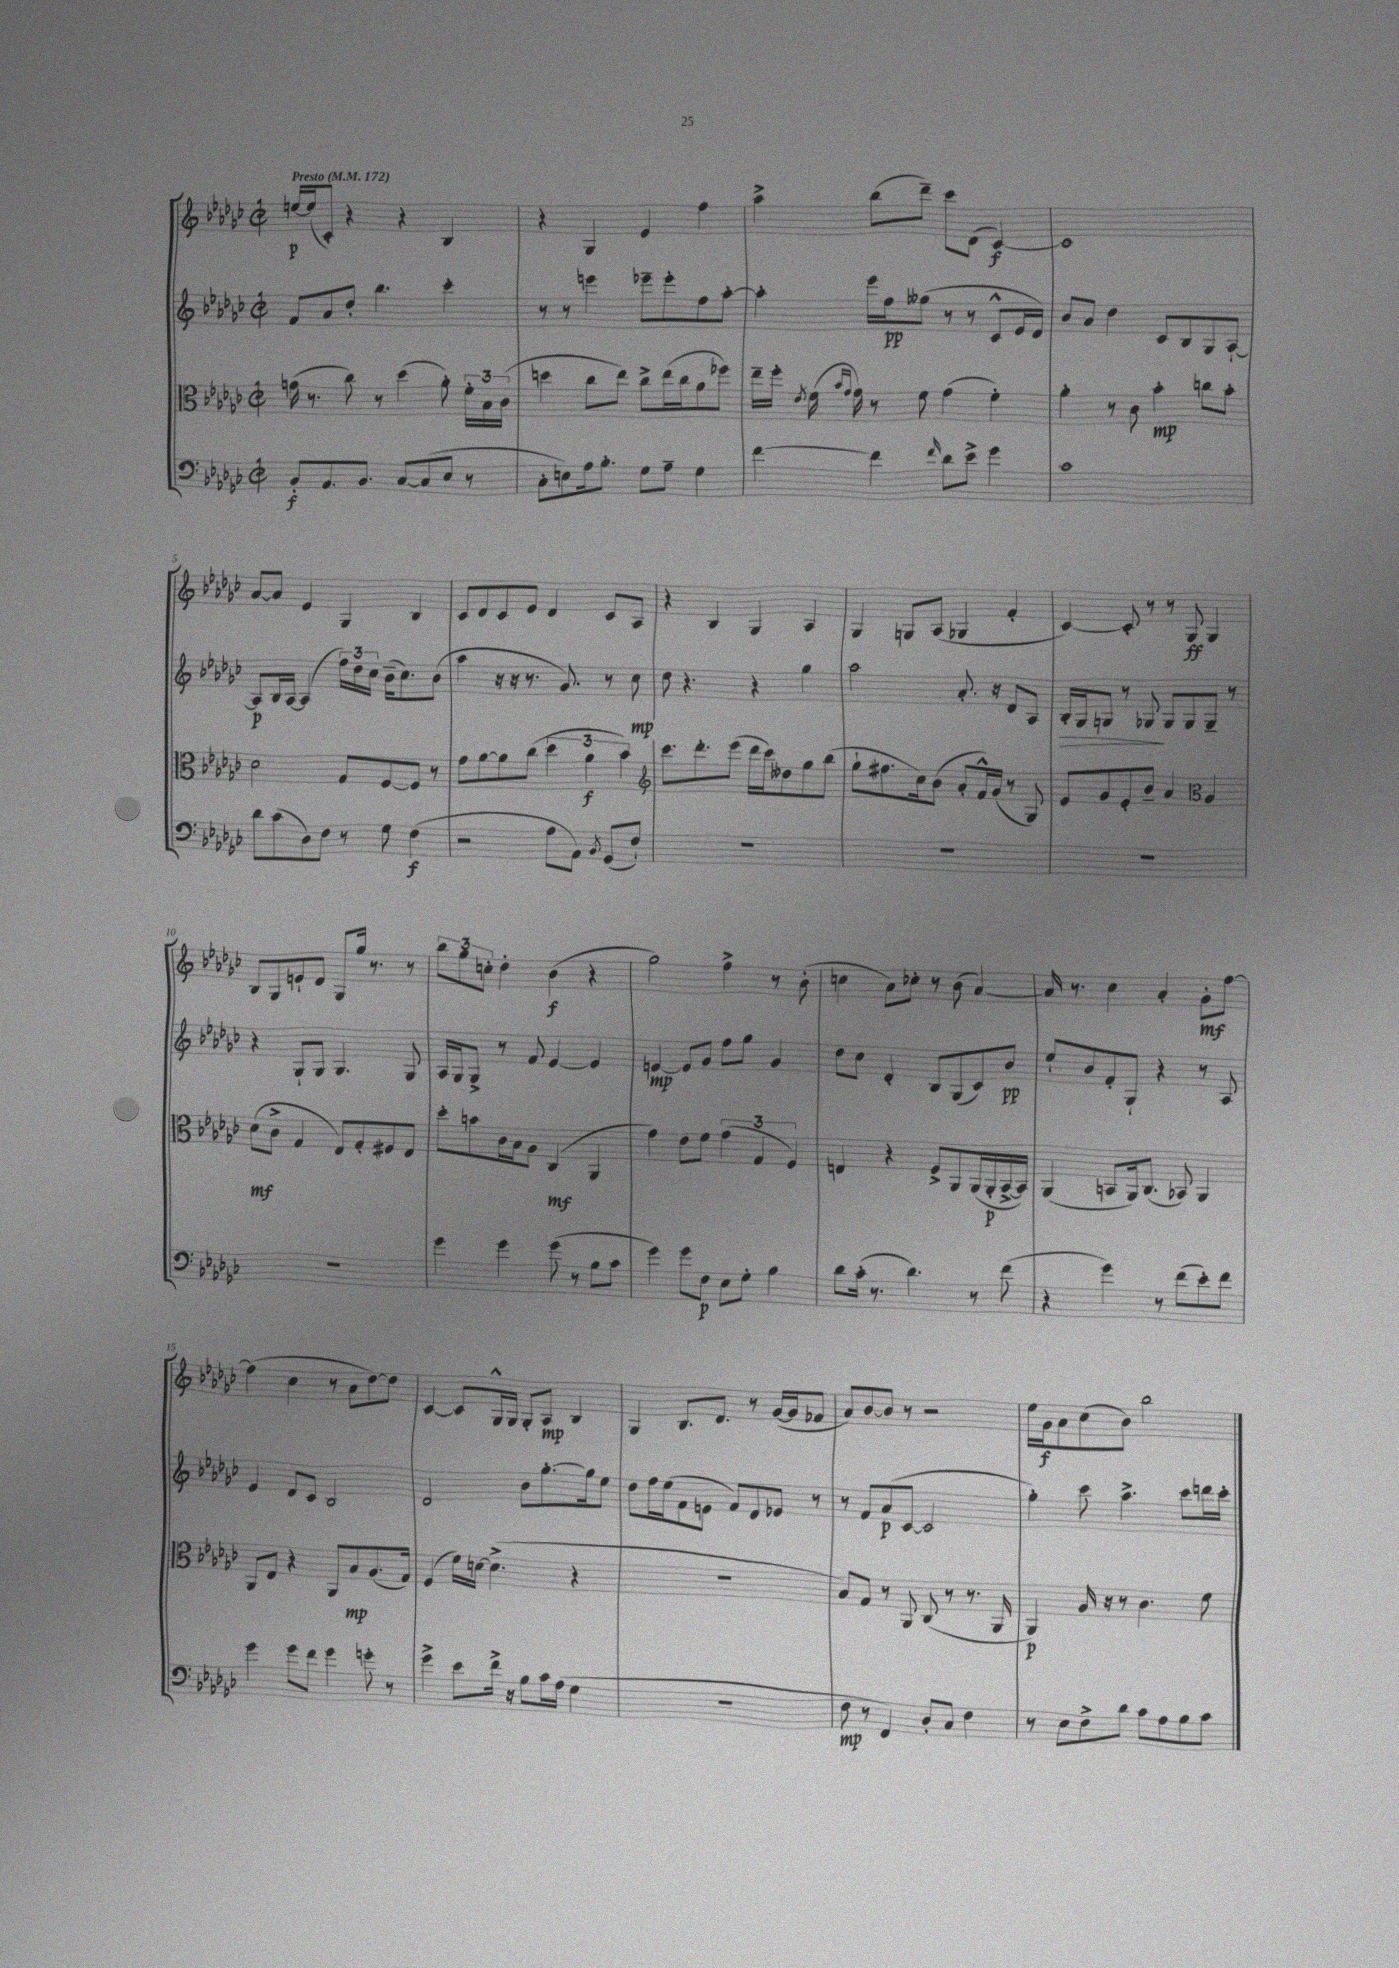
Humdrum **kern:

**kern	**kern	**kern	**kern
*staff4	*staff3	*staff2	*staff1
*clefF4	*clefC3	*clefG2	*clefG2
*k[b-e-a-d-g-c-]	*k[b-e-a-d-g-c-]	*k[b-e-a-d-g-c-]	*k[b-e-a-d-g-c-]
*M2/2	*M2/2	*M2/2	*M2/2
*met(c|)	*met(c|)	*met(c|)	*met(c|)
*MM172	*MM172	*MM172	*MM172
8BB-'	(16g	8f	[16ee
.	8.r	.	(16ee]
8.AA-	.	8a-	8c-')
.	8cc-)	8dd-'	4r
8.BB-	.	.	.
.	8r	4.bb-	.
[8C-	(4dd-	.	4r
(8C-]	.	.	.
8E-	8a-')	4ccc-'	4B-
8r	24f'	.	.
.	24B-	.	.
.	(24c-	.	.
=	=	=	=
8C-'	4dd	8r	4r
8E)	.	8r	.
16A-	8cc-	4eee	4G-
8.B-'	.	.	.
.	8ee-)	.	.
8G-	8cc-^	8eee-~	4e-
8A-~	(16ee-	8eee-'	.
.	16cc-	.	.
4G-	8a-	8ff	4ff
.	8ff-)	[8aa-'	.
=	=	=	=
[4f	16ee-~	4aa-']	4aa-^
.	16ff'	.	.
.	8qe-	.	.
.	(16f	.	.
.	16qqb-	.	.
.	16qqg-	.	.
.	16g-)	.	.
4f]	8r	16eee-	(8bb-
.	.	16ff	.
.	8f	(8gg--	8ddd-~)
16qqf	.	.	.
8d-	(4g-	8r	8ccc-
8e-^	.	8r	(8d-
4g-	4f')	8c-^^	[4c-)
.	.	16e-	.
.	.	16d-)	.
=	=	=	=
1c-	4a-'	8b-	1c-]
.	.	8a-	.
.	8r	4dd-	.
.	8c-	.	.
.	4b-'	8c-	.
.	.	8B-	.
.	8cc	8G-	.
.	8b-'	[8A-`	.
=	=	=	=
8d-	2d-	8A-]	[8a-
(8c-	.	16B-	8a-]
.	.	[16A-	.
8D-)	.	(4A-]	4e-
8F	.	.	.
8r	8G-	24ff)	4G-
.	.	24dd-	.
.	.	24cc-	.
8G-	[8F	(16b-~	.
.	.	8.cc-)	.
(4F	8F]	.	4B-
.	8r	(8b-	.
=	=	=	=
2r	8g-	4aa-	8c-
.	[8a-	.	8d-
.	8a-]	16r	8c-
.	.	16r	.
.	(8cc-	8.r	8e-
8A-	6dd-	.	4d-
.	.	8.g-)	.
8AA-)	.	.	.
.	6a-	.	.
8qBB-	.	.	.
(8GG-	.	8r	8c-
.	6b-)	.	.
8F`)	.	8cc-	8A-
=	=	=	=
*	*clefG2	*	*
1r	8.ccc-	8dd-	4r
.	.	4.r	.
.	8.ddd-'	.	.
.	.	.	4B-
.	(8eee-	.	.
.	16ddd-	4r	4G-
.	16ccc-)	.	.
.	8dd--	.	.
.	8gg-	4gg-	4A-
.	(8bb-	.	.
=	=	=	=
1r	8gg-`	2aa-	4G-
.	8.ff#	.	.
.	.	.	8G
.	16cc-)	.	.
.	(8b-	.	(8A-
.	8a-'	8.a-'	4G-
.	16f^^)	.	.
.	(16g-	16r	.
.	8r	8d-	4f'
.	8G-)	8A-	.
=	=	=	=
1r	8e-	16B-'	[4c-)
.	.	16G-	.
.	8g-	8G	.
.	8e-'	8r	8c-']
.	8b-~	8G-	8r
.	4a-	8G-	8r
.	.	8G-	8G-
*	*clefC3	*	*
.	4A-	8G-~	4G-
.	.	8r	.
=	=	=	=
1r	(8d-	4r	8B-
.	8c-^	.	8G-
.	4G-	8G-`	8e`
.	.	8G-	8d-
.	8E-)	4.G-	8G-
.	8G-'	.	16gg-
.	.	.	8.r
.	8F#	.	.
.	8E-	8G-	8r
=	=	=	=
4g-	8dd-'	16A-	12bb-
.	.	16G-	.
.	.	.	12gg-
.	8b	8G-^	.
.	.	.	12cc'
4g-	16c-	8r	4dd-'
.	16B-	.	.
.	8A-	8f	.
(8g-	(4C-	[4e-	(4b-
8r	.	.	.
8B-	4AA-	4e-]	4r
8c-	.	.	.
=	=	=	=
4g-)	4g-)	[4e	2gg-)
8g-	8e-	8e]	.
8F	8f	8g-	.
8E-	(6g-	8ff	4ff^
8G-'	.	8gg-	.
.	6G-	.	.
4B-	.	4g-	8r
.	6F)	.	.
.	.	.	(8b-'
=	=	=	=
8d-	4E	8dd-	4cc
(16c-'	.	8cc-	.
8.r	.	.	.
.	4r	4d-'	8a-)
4.d-)	.	.	8cc-'
.	8F^	8B-	8r
.	8AA-	(8G-	(8b-
8r	(16AA-	8c-)	[4a-)
.	16AA-'	.	.
(8f	[16BB-^	8b-	.
.	16BB-])	.	.
=	=	=	=
4r	(4AA-	8ee-`	16a-]
.	.	.	8.r
.	.	8b-	.
4g-)	8BB	8f'	4cc-
.	16AA-)	8G-`	.
.	(8.C-	.	.
8r	.	4r	4a-'
(8f	8BB-)	.	.
8e-')	4AA-	8r	8g-'
8f	.	8A-	[8ff
=	=	=	=
4g-	8AA-	4e-	(4ff]
.	8E-	.	.
8g-	4r	8d-	4cc-
8f	.	8c-	.
4g-	8AA-	2B-	8r
.	8B-	.	8a-
8g'	(8.A-	.	[8dd-)
8r	.	.	8dd-]
.	16G-)	.	.
=	=	=	=
4g-^	(4F	2d-	[4c-
8e-	16f)	.	8c-]
.	[16d	.	.
16f^	(4.d^]	.	16G-^^
16r	.	.	16G-
8B-	.	8b-	8G-'
16c-	.	[8.gg-'	8A-
(16A-	.	.	.
4G-	4r	.	4B-
.	.	16gg-]	.
.	.	8ee-	.
=	=	=	=
1r	1r	8dd-	4G-
.	.	16ff	.
.	.	(16ee-	.
.	.	8f	8.B-
.	.	8e	.
.	.	.	8.d-
.	.	8f)	.
.	.	8d-	8r
.	.	8e-	([16g-
.	.	.	16g-]
.	.	8r	8f-
=	=	=	=
8F	8B-)	8r	8a-)
8r	8G-	8f	[8b-
4FF)	8r	(8a-	8b-]
.	8AA-	[8c-	8r
8D-'	(8C-	2c-]	2r
8C-	8r	.	.
4F	8.r	.	.
.	16AA-	.	.
=	=	=	=
8r	4AA-)	4gg-')	16ee-
.	.	.	16g-
8E-	.	.	8a-
8F^	16A-	8ccc-	(8cc-
.	16r	.	.
8d-	8r	4.aa-^	8b-)
8c-	4.c-	.	2bb-
8A-	.	.	.
8B-	.	8ccc-	.
8c-	8f	16ddd	.
.	.	16ccc-'	.
==	==	==	==
*-	*-	*-	*-
